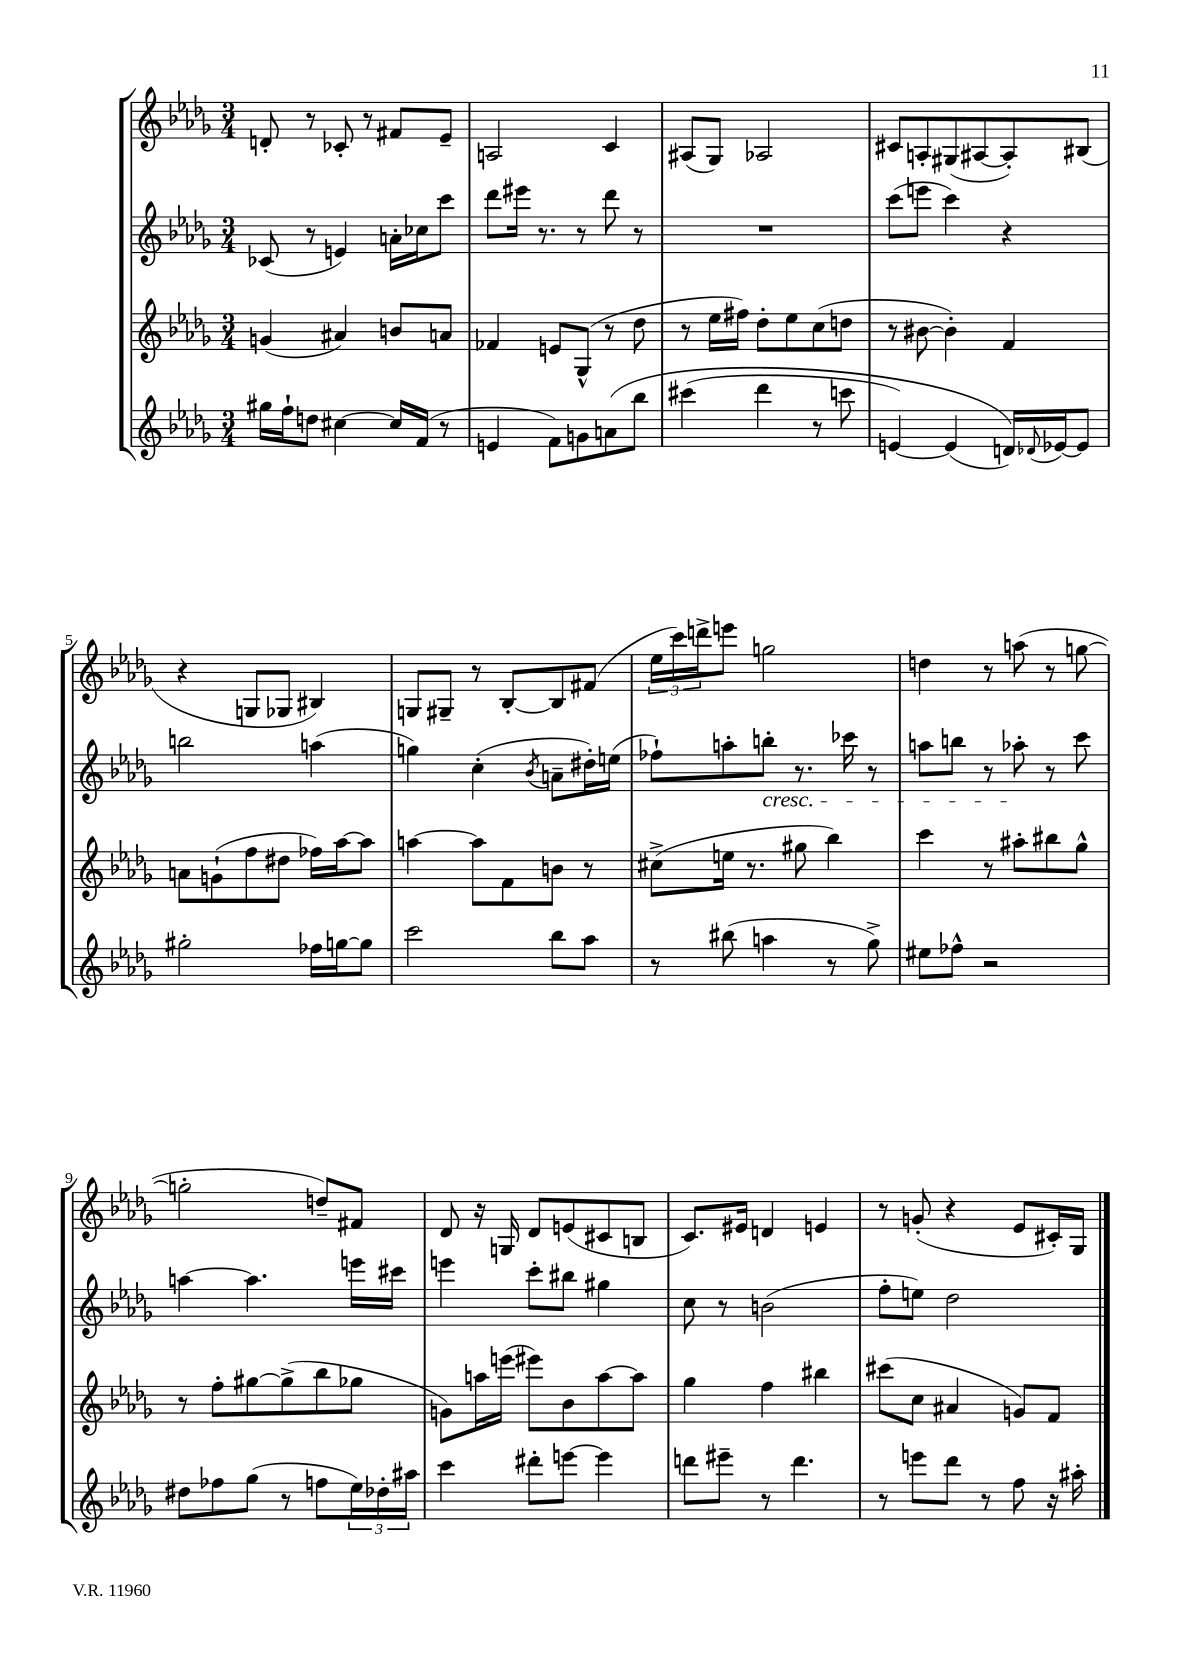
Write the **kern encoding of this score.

**kern	**kern	**kern	**kern
*part4	*part3	*part2	*part1
*staff4	*staff3	*staff2	*staff1
*clefG2	*clefG2	*clefG2	*clefG2
*k[b-e-a-d-g-]	*k[b-e-a-d-g-]	*k[b-e-a-d-g-]	*k[b-e-a-d-g-]
*M3/4	*M3/4	*M3/4	*M3/4
=1	=1	=1	=1
16gg#X\LL	(4gn/	(8c-X/	8dn'/
16ff`\J	.	.	.
8ddn\J	.	8r	8r
[4cc#X\	4a#X/)	4en/)	8c-X'/
.	.	.	8r
16cc#/LL]	8bn/L	16an'\LL	8f#X/L
(16f/JJ	.	16cc-X\J	.
8r	8an/J	8ccc\J	8e-~/J
=2	=2	=2	=2
4en/	4f-X/	8ddd-\L	2An/
.	.	16eee#X\Jk	.
.	.	8.r	.
8f\L)	8en/L	.	.
8gn\	(8G-^^/J	8r	.
(8an\	8r	8ddd-\	4c/
8bb-\J	8dd-\	8r	.
=3	=3	=3	=3
(4ccc#X\	8r	2.r	(8A#X/L
.	16ee-\LL	.	8G-/J)
.	16ff#X\JJ)	.	.
4ddd-\	8dd-'\L	.	2A-X/
.	8ee-\	.	.
8r	(8cc\	.	.
8cccn\	8ddn\J	.	.
=4	=4	=4	=4
[4en/)	8r	(8ccc\L	8c#X/L
.	[8b#X\	8eeen\J	8An'/
(4e/]	4b#'\])	4ccc\)	(8G#X/
.	.	.	[8A#X/
16dn/LL))	4f/	4r	8A#'/])
8qqd-X/	.	.	.
[16e-X/J	.	.	.
8e-/J]	.	.	(8B#X/J
!!LO:LB:g=z
=5	=5	=5	=5
2gg#X'\	8an\L	2bbn\	4r
.	(8gn`\	.	.
.	8ff\	.	8Gn/L
.	8dd#X\J	.	8G-X/J
16ff-X\LL	16ff-X\LL)	(4aan\	4B#X/)
[16ggn\J	[16aa-\J	.	.
8gg\J]	8aa-\J]	.	.
=6	=6	=6	=6
2ccc\	[4aan\	4ggn\)	8Gn/L
.	.	.	8G#X~/J
.	8aa\L]	(4cc'\	8r
.	8f\	.	[8B-'/L
.	.	8qb-/	.
8bb-\L	8bn\J	8an~\L	8B-/]
8aa-\J	8r	16dd#X'\L)	(8f#X/J
.	.	(16een\JJ	.
=7	=7	=7	=7
8r	(8cc#X^\L	8ff-X`\L)	24ee-\LL
.	.	.	24ccc\)
.	.	.	24dddn^\J
(8bb#X\	16een\Jk	8aan'\	8eeen\J
.	8.r	.	.
!	!	!LO:TX:b:i:t=cresc.	!
4aan\	.	8bbn'\J	2ggn\
.	8gg#X\	8.r	.
8r	4bb-\)	.	.
.	.	16ccc-X\	.
8gg-^\)	.	8r	.
=8	=8	=8	=8
8ee#X\L	4ccc\	8aan\L	4ddn\
8ff-X^^\J	.	8bbn\J	.
2r	8r	8r	8r
.	8aa#X'\L	8aa-X'\	(8aan\
.	8bb#X\	8r	8r
.	8gg-^^\J	8ccc\	[8ggn\
!!LO:LB:g=z
=9	=9	=9	=9
8dd#X\L	8r	[4aan\	2ggn'\]
8ff-X\	8ff'\L	.	.
(8gg-\J	[8gg#X\	4.aa\]	.
8r	(8gg#^\]	.	.
8ffn\L	8bb-\	.	8ddn~/L)
24ee-\L)	8gg-X\J	16eeen\LL	8f#X/J
24dd-X'\	.	.	.
.	.	16ccc#X\JJ	.
24aa#X\JJ	.	.	.
=10	=10	=10	=10
4ccc\	8gn\L)	4eeen\	8d-/
.	16aan\L	.	16r
.	(16eeen\JJ	.	16Gn/
8ddd#X'\L	8eee#X\L)	8ccc'\L	8d-/L
[8eeen\J	8b-\	8bb#X\J	(8en/
4eee\]	[8aa\	4gg#X\	8c#X/
.	8aa\J]	.	8Bn/J
=11	=11	=11	=11
8dddn\L	4gg-\	8cc\	8.c/L)
8eee#X~\J	.	8r	.
.	.	.	16e#X/Jk
8r	4ff\	(2bn\	4dn/
4.ddd\	.	.	.
.	4bb#X\	.	4en/
=12	=12	=12	=12
8r	(8ccc#X\L	8ff'\L	8r
8eeen\L	8cc\J	8een\J)	(8gn'/
8ddd-\J	4a#X/	2dd-\	4r
8r	.	.	.
8ff\	8gn/L)	.	8e-/L
16r	8f/J	.	16c#X'/L)
16aa#X'\	.	.	16G-/JJ
==	==	==	==
*-	*-	*-	*-
